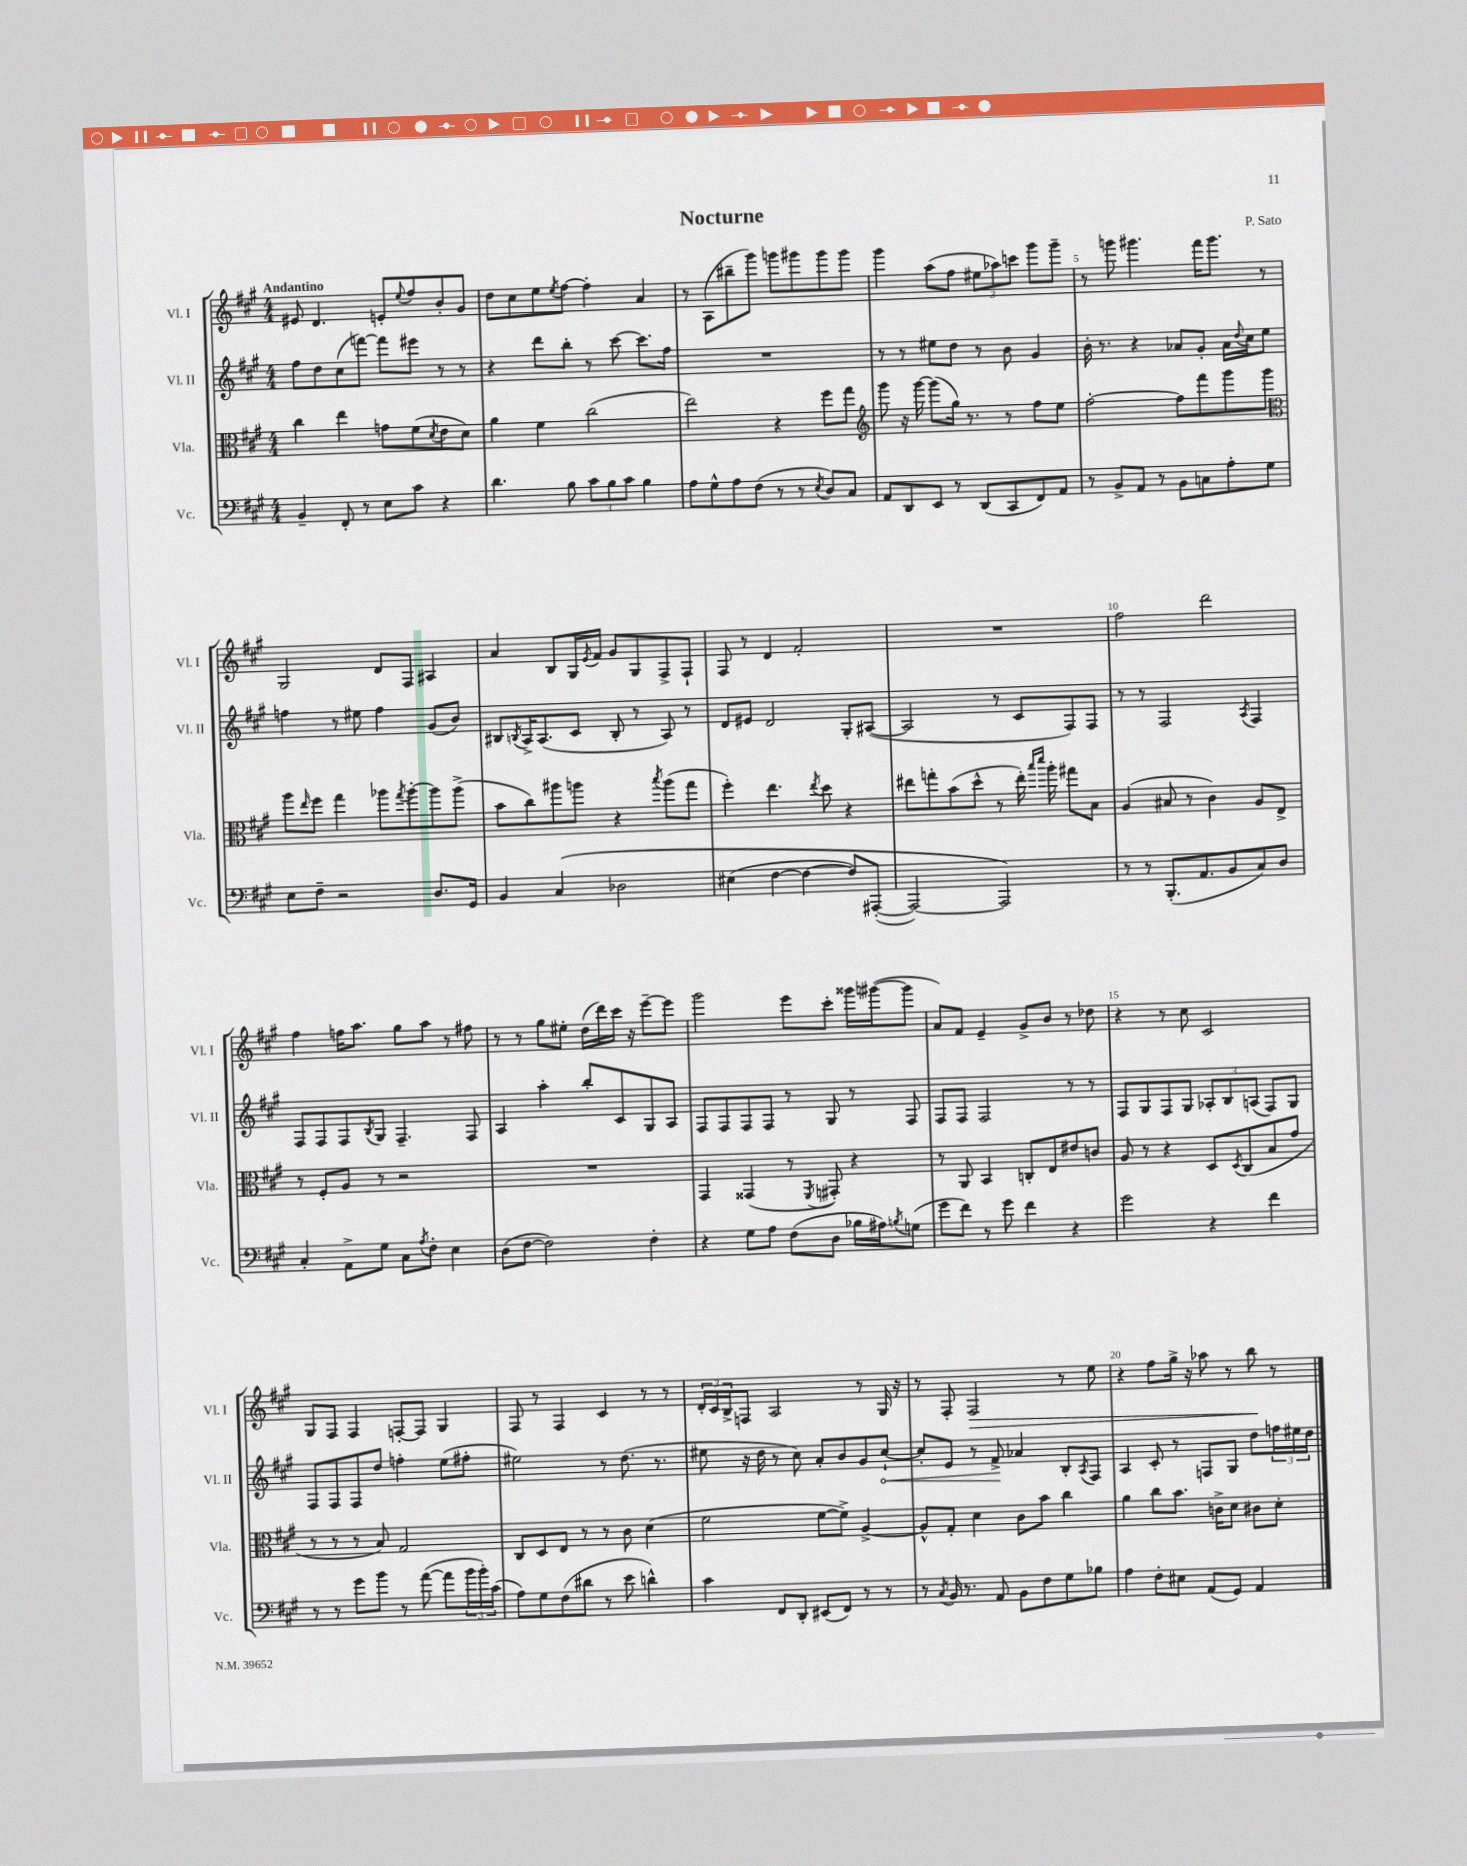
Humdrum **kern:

**kern	**kern	**kern	**dynam	**kern	**dynam
*part4	*part3	*part2	*part2	*part1	*part1
*staff4	*staff3	*staff2	*staff2	*staff1	*staff1
*I"Vc.	*I"Vla.	*I"Vl. II	*	*I"Vl. I	*
*I'Vc.	*I'Vla.	*I'Vl. II	*	*I'Vl. I	*
*clefF4	*clefC3	*clefG2	*	*clefG2	*
*k[f#c#g#]	*k[f#c#g#]	*k[f#c#g#]	*	*k[f#c#g#]	*
*M4/4	*M4/4	*M4/4	*	*M4/4	*
=1	=1	=1	=1	=1	=1
!	!	!	!	!LO:TX:a:B:t=Andantino	!
4BB~/	4cc#\	8ff#\L	.	8e#X/	.
.	.	8dd\	.	4.d/	.
8FF#'/	4ee\	(8cc#\	.	.	.
8r	.	[8fffn\J)	.	.	.
8E\L	8gn\L	8fff\L]	.	8en'/L	.
.	.	.	.	8qqee/	.
8c#\J	(8f#\	8eee#X\J	.	8ff#/	.
.	8qd/	.	.	.	.
4r	8e\	8r	.	8b'/	.
.	8d\J)	8r	.	8g#/J	.
=2	=2	=2	=2	=2	=2
4.d\	4a\	4r	.	8dd\L	.
.	.	.	.	8cc#\	.
.	4f#\	8ddd\L	.	8ee\	.
.	.	.	.	8qee/	.
8B\	.	8bb'\J	.	[8ff#\J	.
12c#\L	(2cc#\	8r	.	4ff#'\]	.
12B\	.	.	.	.	.
.	.	[8ccc#\	.	.	.
12c#\J	.	.	.	.	.
4B\	.	8.ccc#\L]	.	4a/	.
.	.	16ff#\Jk	.	.	.
=3	=3	=3	=3	=3	=3
8A\L	2ee\)	1r	.	8r	.
8G#^^\	.	.	.	(8A\L	.
8A\	.	.	.	8bb#X~\	.
(8F#\J	.	.	.	8ggg#\J)	.
8r	4r	.	.	8gggn\L	.
8r	.	.	.	8ggg#X\	.
8qE/	.	.	.	.	.
8D/L)	8ff#\L	.	.	8ggg#\	.
8C#/J	8gg#\J	.	.	8ggg#\J	.
=4	=4	=4	=4	=4	=4
*	*clefG2	*	*	*	*
8AA/L	8ggg#\	8r	.	4ggg#\	.
8DD/	16r	8r	.	.	.
.	[16ggg#\	.	.	.	.
8EE/J	(8ggg#\L]	8ee#X\L	.	(8aa\L	.
8r	16gg#\Jk)	8dd\J	.	8ff#\J	.
.	8.r	.	.	.	.
(8DD/L	.	8r	.	12ee#X\L	.
.	.	.	.	12aa-X\)	.
8CC#/	8r	8b\	.	.	.
.	.	.	.	12cccn\J	.
8FF#/)	8ff#\L	4g#/	.	8ggg#\L	.
8AA/J	8ee\J	.	.	8ggg#~\J	.
=5	=5	=5	=5	=5	=5
8r	[2ff#'\	16b'\	.	8r	.
.	.	8.r	.	.	.
8BB^/L	.	.	.	8gggn\	.
8AA/J	.	4r	.	4.ggg#X\	.
8r	.	.	.	.	.
8BB\L	8ff#\L]	8a-X/L	.	.	.
8Cn\	8fff#\	8g#'/J	.	16fff#\KL	.
.	.	.	.	8.ggg#\J	.
8A'\	8ggg#\	16a-\LL	.	.	.
.	.	8qqdd/	.	.	.
.	.	16cc#\J	.	.	.
8G#\J	8ggg#\J	8ee\J	.	8r	.
!!LO:LB:g=z
=6	=6	=6	=6	=6	=6
*	*clefC3	*	*	*	*
8E\L	8aa\L	4ffn\	.	2G#/	.
.	16qqee/	.	.	.	.
8F#~\J	8ff#\J	.	.	.	.
2r	4gg#\	8r	.	.	.
.	.	8ee#X\	.	.	.
.	8aa-X\L	4ff\	.	8d/L	.
.	8qgg#/	.	.	.	.
.	[8aa-'\	.	.	8F#/J	.
8.D/L	8aa-\]	(8g#/L	.	4A#X/	.
.	(8aa-^\J	8b/J)	.	.	.
16GG#/Jk	.	.	.	.	.
=7	=7	=7	=7	=7	=7
4BB/	8b\L	8B#X/L	.	4a/	.
.	.	8qBn/	.	.	.
.	8cc#\)	16A^/K	.	.	.
.	.	(8.A/	.	.	.
(4C#/	8aa#X\	.	.	8B/L	.
.	8aan\J	8c#/J	.	16G#/L	.
.	.	.	.	8qe/	.
.	.	.	.	16f#/JJ	.
2D-X\	4r	8B'/	.	8g#/L	.
.	.	8r	.	8G#/	.
.	8qbb/	.	.	.	.
.	(8aa\L	8A/)	.	8F#^/	.
.	8gg#\J	8r	.	8F#`/J	.
=8	=8	=8	=8	=8	=8
(4E#X\	4ff#'\)	8d/L	.	8F#/	.
.	.	8e#X/J	.	8r	.
[4F#\	4.ee\	2d/	.	4d/	.
4F#\_	.	.	.	2f#'/	.
.	8qee/	.	.	.	.
.	8dd\	.	.	.	.
8F#/L])	4r	8G#'/L	.	.	.
([8AAA#X'/J	.	([8A#X/J	.	.	.
=9	=9	=9	=9	=9	=9
2AAA#/_)	8ee#X\L	2A#/]	.	1r	.
.	8ggn'\	.	.	.	.
.	(8b\	.	.	.	.
.	8dd^^\J	.	.	.	.
2AAA#/])	8r	8r	.	.	.
.	16ee#'\)	8c#/L	.	.	.
.	16qqbb/LL	.	.	.	.
.	16qqddd/JJ	.	.	.	.
.	16aa'\	.	.	.	.
.	8gg#X\L	8F#/)	.	.	.
.	8B\J	8F#/J	.	.	.
=10	=10	=10	=10	=10	=10
8r	(4A/	8r	.	2ff#\	.
8r	.	8r	.	.	.
(8.BBB'/L	8B#X/	2F#/	.	.	.
.	8r	.	.	.	.
8.AA/	.	.	.	.	.
.	4c#\)	.	.	2ddd\	.
8BB/	.	.	.	.	.
.	.	8qA/	.	.	.
8C#/)	8A/L	4F#/	.	.	.
8D/J	8E^/J	.	.	.	.
!!LO:LB:g=z
=11	=11	=11	=11	=11	=11
4C#'/	8r	8F#/L	.	4ff#\	.
.	8F#'/L	8F#/	.	.	.
8AA^\L	8A/J	8F#/	.	16ffn\KL	.
.	.	.	.	8.aa\J	.
.	.	8qB/	.	.	.
8G#\J	8r	8G#/J	.	.	.
8C#\L	2r	4.F#~/	.	8gg#\L	.
8qA/	.	.	.	.	.
8F#'\J	.	.	.	8aa\J	.
4E\	.	.	.	8r	.
.	.	8F#/	.	8ff#X\	.
=12	=12	=12	=12	=12	=12
(8D\L	1r	4A/	.	8r	.
[8F#\J	.	.	.	8r	.
2F#\])	.	4aa'\	.	8gg#\L	.
.	.	.	.	8ee#X'\J	.
.	.	8bb'/L	.	(16dd\LL	.
.	.	.	.	16ddd\)	.
.	.	8c#/	.	16ccc#\JJ	.
.	.	.	.	16r	.
4F#'\	.	8G#/	.	[8eee~\L	.
.	.	8A/J	.	8eee\J]	.
=13	=13	=13	=13	=13	=13
4r	4GG#/	8F#/L	.	2ggg#\	.
.	.	8F#/	.	.	.
8G#\L	(4GG##X/	8F#/	.	.	.
8A\J	.	8F#/J	.	.	.
(8F#\L	8r	8r	.	8eee\L	.
.	8qFF#/	.	.	.	.
8D\J	8GG#X'/)	8G#/	.	8ccc#'\J	.
16B-X\LL	4r	8r	.	16ggg##X\LL	.
16A#X\J)	.	.	.	([16ggg#X\J	.
8qBn/	.	.	.	.	.
(8Gn\J	.	8F#/	.	8ggg#\J]	.
=14	=14	=14	=14	=14	=14
8g#\L	8r	8F#/L	.	8a/L)	.
8f#\J)	8AA/	8F#/J	.	8f#/J	.
8r	4BB/	2F#/	.	4e~/	.
8g#\	.	.	.	.	.
4f#\	8Cn'/L	.	.	8g#^/L	.
.	8E/	.	.	8b/J	.
4r	8e#X/	8r	.	8r	.
.	8cn/J	8r	.	8dd-X\	.
=15	=15	=15	=15	=15	=15
2g#\	8A/	8F#/L	.	4r	.
.	8r	8G#/	.	.	.
.	4r	8F#/	.	8r	.
.	.	8G#/J	.	8cc#\	.
4r	8D/L	12A-X'/L	.	2c#/	.
.	.	12B/	.	.	.
.	8qD/	.	.	.	.
.	(8C#/	.	.	.	.
.	.	(12An/J	.	.	.
4f#\	8B/	8F#/L)	.	.	.
.	8g#/J	8G#/J	.	.	.
!!LO:LB:g=z
=16	=16	=16	=16	=16	=16
8r	8r	8F#/L	.	8G#/L	.
8r	8r	8F#/	.	8F#/J	.
8g#\L	8r	8F#/	.	4F#/	.
8b\J	8B/)	8dd/J	.	.	.
8r	2G#/	4ffn'\	.	[8Fn'/L	.
([8a\	.	.	.	8F/J]	.
8a\L]	.	(8ee\L	.	4G#/	.
24b\L	.	8ff#X'\J	.	.	.
24b'\)	.	.	.	.	.
(24c#\JJ	.	.	.	.	.
=17	=17	=17	=17	=17	=17
8A\L)	8C#/L	2ee#X\)	.	8F#/	.
8G#\	8D/	.	.	8r	.
(8F#\	8E/J	.	.	4F#/	.
8d#X\J	8r	.	.	.	.
8r	8r	8r	.	4c#/	.
8e\	8c#\	(8.dd\	.	.	.
4dn^^\)	(4d\	.	.	8r	.
.	.	8.r	.	.	.
.	.	.	.	8r	.
=18	=18	=18	=18	=18	=18
4c#\	2f#\	8ee#X\	.	24d'/LL	.
.	.	.	.	24c#/	.
.	.	.	.	24B^/J	.
.	.	16r	.	8Fn/J	.
.	.	16dd\	.	.	.
8FF#/L	.	8r	.	2A/	.
8DD'/J	.	8cc#\)	.	.	.
(8EE#X/L	[8f#\L	8a'/L	.	.	.
8FF#/J)	8f#^\J])	8b/	.	.	.
8r	[4A^/	8g#/	.	8r	.
!	!	!	!LO:HP:b	!	!
8r	.	[8cc#`/J	<	16G#/	.
.	.	.	.	16r	.
=19	=19	=19	=19	=19	=19
8r	8A^^/L]	8cc#'/L]	.	8r	.
8qC#/	.	.	.	.	.
16BB/	8G#'/J	8e/J	.	8F#'/	.
8.r	.	.	.	.	.
!	!	!	!	!	!LO:HP:b
.	4d\	8r	.	2F#/	>
8AA/	.	8f#^/	.	.	.
8BB\L	8c#\L	4a-X/	[	.	.
8F#\	8b\J	.	.	.	.
8G#\	4cc#\	8B'/L	.	8r	.
.	.	8qA/	.	.	.
8B-X\J	.	8F#/J	.	8ee\	.
=20	=20	=20	=20	=20	=20
4A\	4a\	4A/	.	4r	.
8F#'\L	8cc#\L	8c#'/	.	8ff#\L	.
8E#X\J	8.b\J	8r	.	16gg#^\Jk	.
.	.	.	.	16r	.
(8AA/L	.	8Fn/L	.	8aa-X\	.
.	16cn^\KL	.	.	.	.
8GG#/J)	8d\J	8G#/J	.	8r	.
4AA/	8c#X\L	8dd\L	.	8bb\	.
.	8d'\J	24ffn\L	.	8r	]
.	.	24ee#X\	.	.	.
.	.	24dd\JJ	.	.	.
==	==	==	==	==	==
*-	*-	*-	*-	*-	*-
